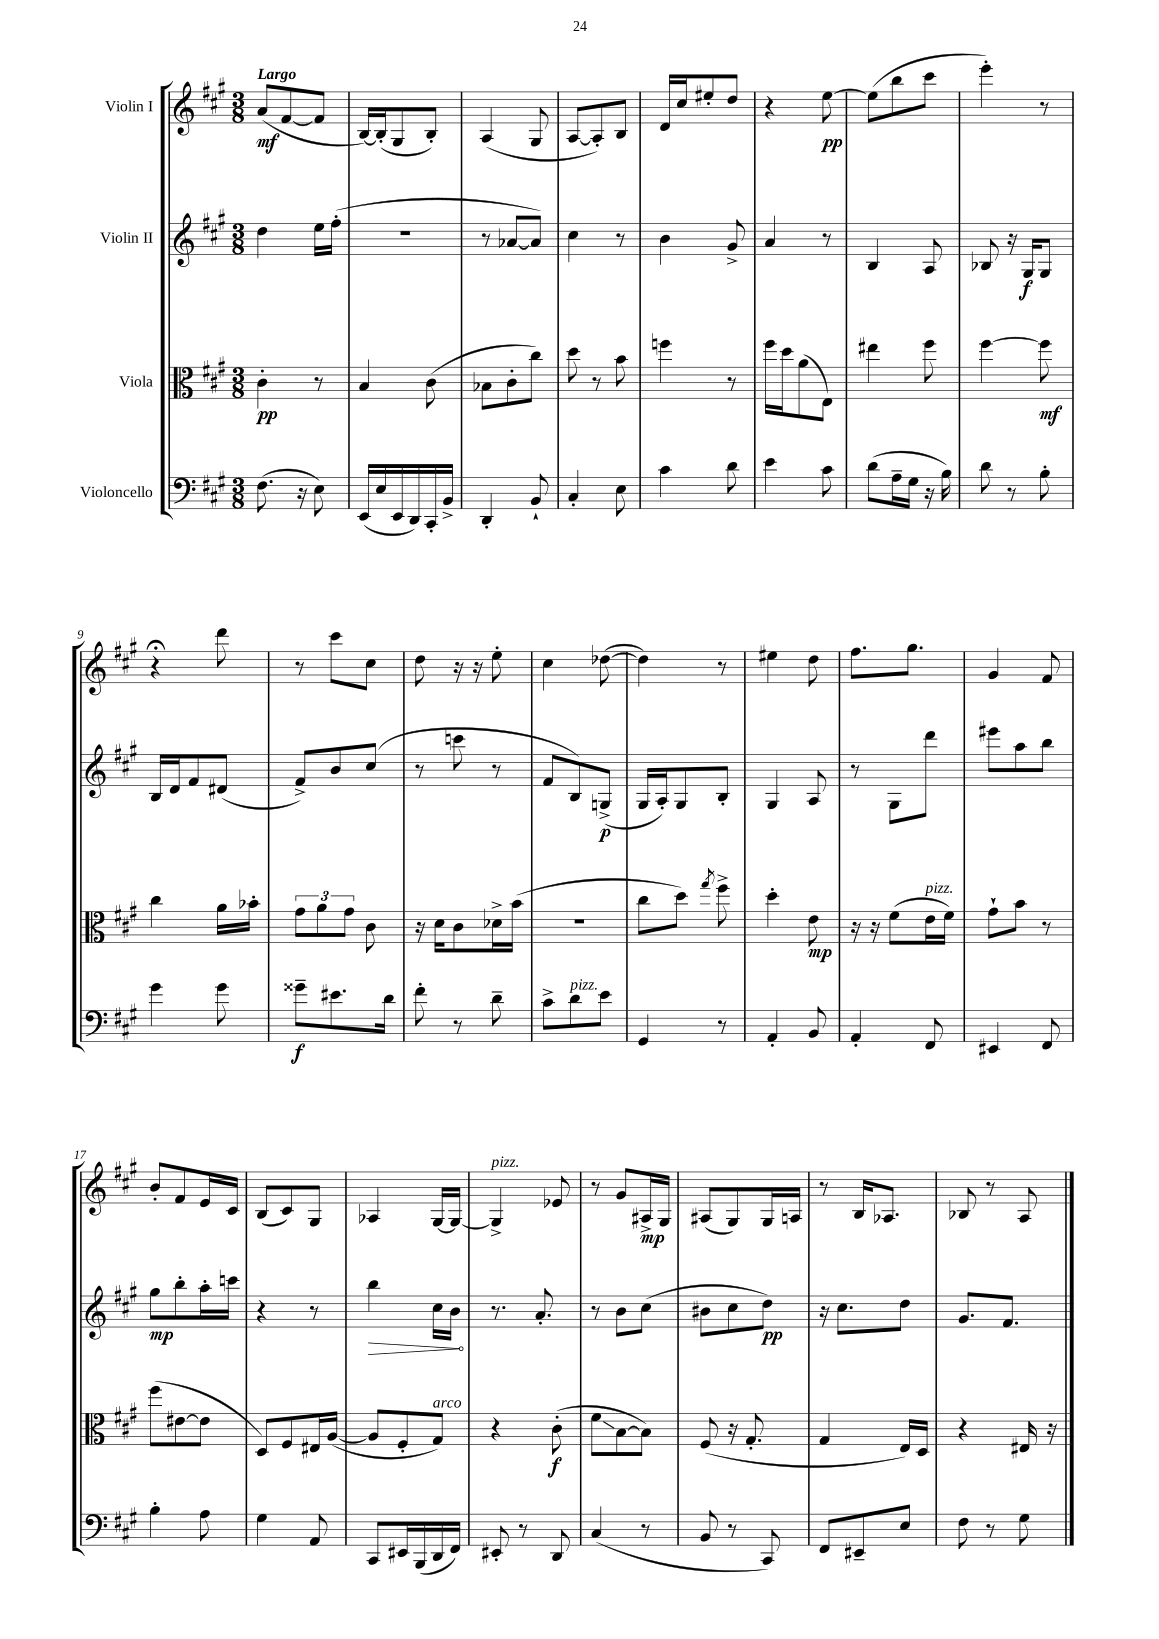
<<
\new StaffGroup <<
\new Staff = "s0" \with { instrumentName = "Violin I" } {
    \clef treble \key a \major \numericTimeSignature \time 3/8 \tempo "Largo"
    \autoBeamOff a'8[\mf( fis'8~ fis'8] |
    b16[~) b16-.( gis8 b8]-.) |
    a4( gis8 |
    a8[~ a8-.) b8] |
    d'16[ cis''16 eis''8-. d''8] |
    r4 e''8~\pp |
    e''8[( b''8 cis'''8] |
    e'''4-.) r8 |
    r4\fermata d'''8 |
    r8 cis'''8[ cis''8] |
    d''8 r16 r16 e''8-. |
    cis''4 des''8~( |
    des''4) r8 |
    eis''4 d''8 |
    fis''8.[ gis''8.] |
    gis'4 fis'8 |
    b'8[-. fis'8 e'16 cis'16] |
    b8[( cis'8) gis8] |
    aes4 gis16[~ gis16]~ |
    gis4->^\markup { \italic "pizz." } ees'8 |
    r8 gis'8[ ais16->\mp gis16] |
    ais8[( gis8) gis16 a16] |
    r8 b16[ aes8.] |
    bes8 r8 a8 \bar "|." |
}
\new Staff = "s1" \with { instrumentName = "Violin II" } {
    \clef treble \key a \major \numericTimeSignature \time 3/8
    \autoBeamOff d''4 e''16[ fis''16]-.( |
    R4. |
    r8 aes'8[~ aes'8]) |
    cis''4 r8 |
    b'4 gis'8-> |
    a'4 r8 |
    b4 a8 |
    bes8 r16 gis16[\f gis8] |
    b16[ d'16 fis'8 dis'8]( |
    fis'8[->) b'8 cis''8]( |
    r8 c'''8 r8 |
    fis'8[ b8) g8]->\p( |
    gis16[ a16-.) gis8 b8]-. |
    gis4 a8 |
    r8 gis8[ d'''8] |
    eis'''8[ a''8 b''8] |
    gis''8[\mp b''8-. a''16-. c'''16] |
    r4 r8 |
    \once \override Hairpin.circled-tip = ##t b''4\> cis''16[ b'16]\! |
    r8. a'8.-. |
    r8 b'8[ cis''8]( |
    bis'8[ cis''8 d''8]\pp) |
    r16 cis''8.[ d''8] |
    gis'8.[ fis'8.] \bar "|." |
}
\new Staff = "s2" \with { instrumentName = "Viola" } {
    \clef alto \key a \major \numericTimeSignature \time 3/8
    \autoBeamOff cis'4-.\pp r8 |
    b4 cis'8( |
    bes8[ cis'8-. cis''8]) |
    d''8 r8 b'8 |
    f''4 r8 |
    fis''16[ d''16 a'8( e8]) |
    eis''4 fis''8 |
    fis''4~ fis''8\mf |
    cis''4 a'16[ bes'16]-. |
    \tuplet 3/2 { gis'8[ a'8 gis'8] } cis'8 |
    r16 d'16[ cis'8 des'16-> b'16]( |
    R4. |
    cis''8[ d''8]) \acciaccatura { gis''8 } fis''8-> |
    d''4-. e'8\mp |
    r16 r16 fis'8[( e'16^\markup { \italic "pizz." } fis'16]) |
    gis'8[-! b'8] r8 |
    fis''8[( eis'8~ eis'8] |
    d8[) fis8 eis16 a16]~( |
    a8[ fis8-. gis8]^\markup { \italic "arco" }) |
    r4 cis'8-.\f( |
    fis'8[\glissando b8~ b8]) |
    fis8( r16 gis8.-. |
    gis4 e16[) d16] |
    r4 eis16 r16 \bar "|." |
}
\new Staff = "s3" \with { instrumentName = "Violoncello" } {
    \clef bass \key a \major \numericTimeSignature \time 3/8
    \autoBeamOff fis8.( r16 e8) |
    e,16[( e16 e,16 d,16) cis,16-. b,16]-> |
    d,4-. b,8-! |
    cis4-. e8 |
    cis'4 d'8 |
    e'4 cis'8 |
    d'8[( a16-- gis16] r16 b16) |
    d'8 r8 b8-. |
    gis'4 gis'8 |
    gisis'8[--\f eis'8. d'16] |
    fis'8-. r8 d'8-- |
    cis'8[-> d'8^\markup { \italic "pizz." } e'8] |
    gis,4 r8 |
    a,4-. b,8 |
    a,4-. fis,8 |
    eis,4 fis,8 |
    b4-. a8 |
    gis4 a,8 |
    cis,8[ eis,16 b,,16( d,16 fis,16]) |
    eis,8-. r8 d,8 |
    cis4( r8 |
    b,8 r8 cis,8) |
    fis,8[ eis,8-- e8] |
    fis8 r8 gis8 \bar "|." |
}
>>
>>
